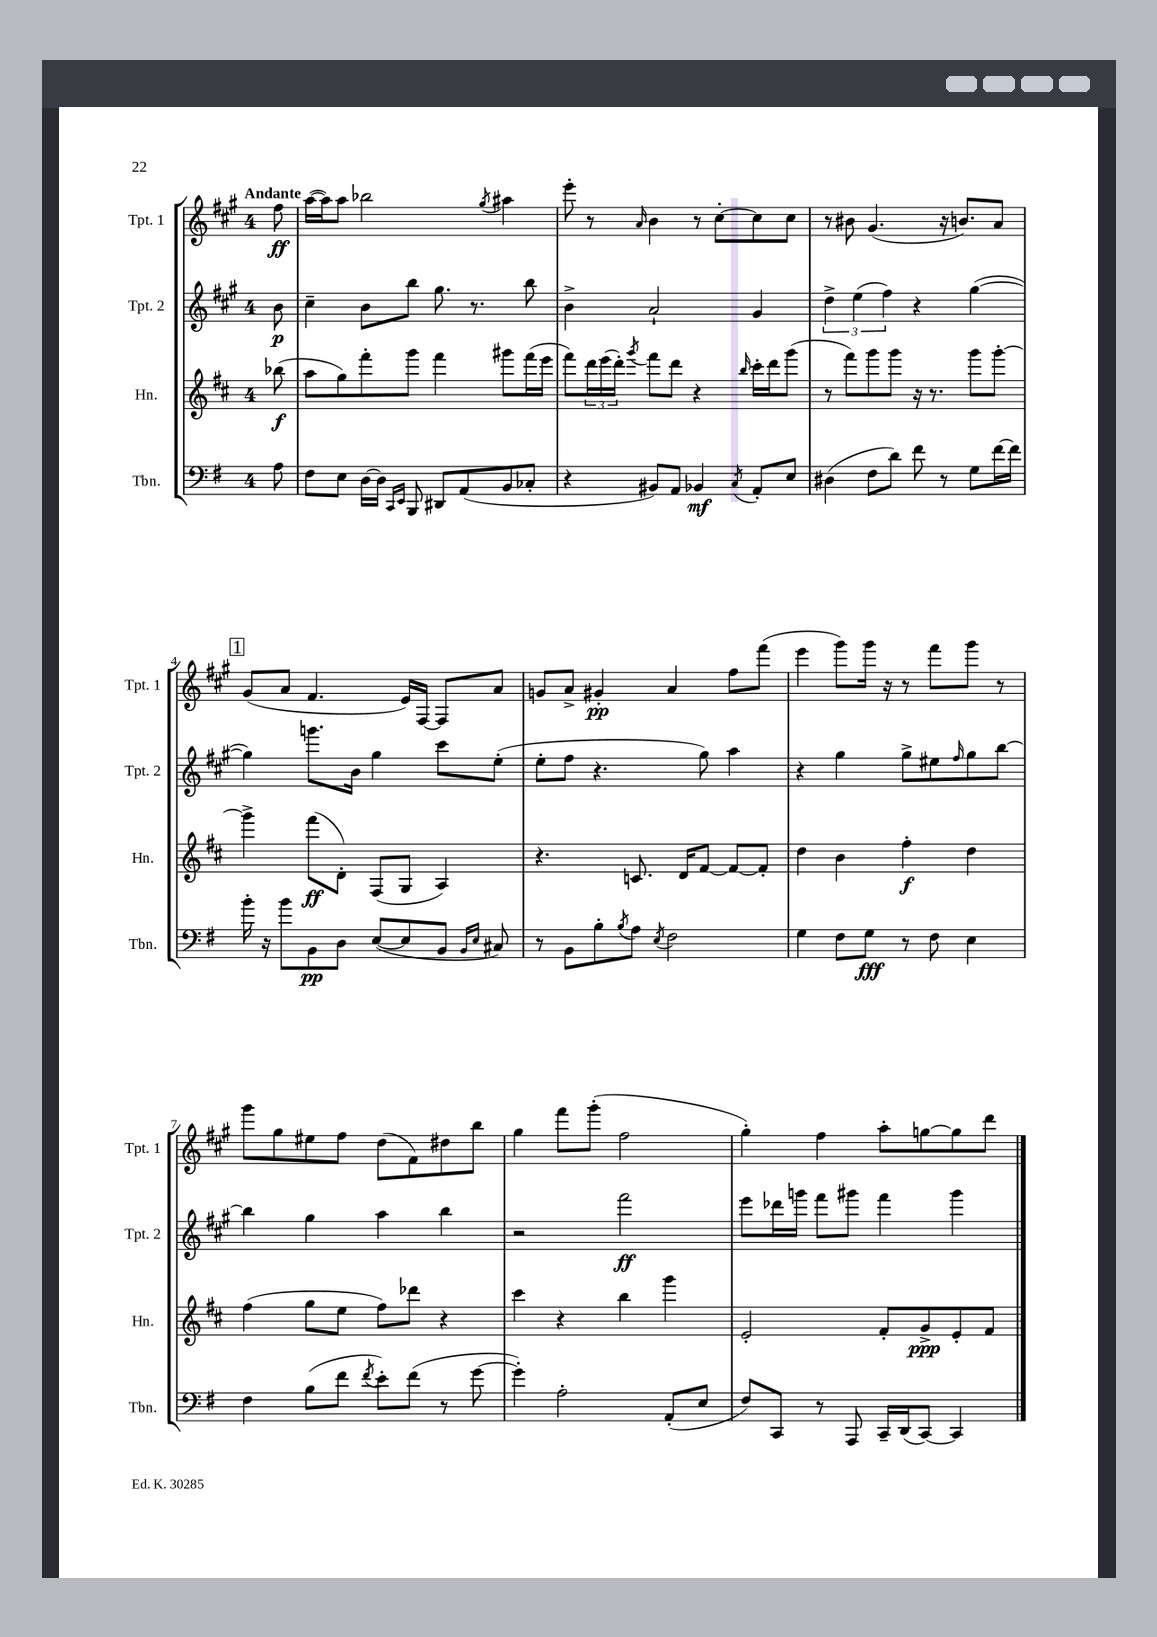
<<
\new StaffGroup <<
\new Staff = "s0" \with { instrumentName = "Tpt. 1" shortInstrumentName = "Tpt. 1" } {
    \clef treble \key a \major \once \override Staff.TimeSignature.style = #'single-digit \time 4/4 \partial 8 \tempo "Andante"
    fis''8\ff |
    a''16~( a''16) a''8 bes''2 \acciaccatura { gis''8 } ais''4 |
    e'''8-. r8 \grace { a'16 } b'4 r8 cis''8~-. cis''8 cis''8 |
    r8 bis'8 gis'4.( r16 b'8.) a'8 |
    \mark \markup { \box "1" } gis'8( a'8 fis'4. e'16) fis16~ fis8 a'8 |
    g'8 a'8-> gis'4-.\pp a'4 fis''8 fis'''8( |
    e'''4 gis'''8) gis'''16 r16 r8 fis'''8 gis'''8 r8 |
    gis'''8 gis''8 eis''8 fis''8 d''8( fis'8) dis''8 b''8 |
    gis''4 fis'''8 gis'''8-.( fis''2 |
    gis''4-.) fis''4 a''8-. g''8~ g''8 d'''8 \bar "|." |
}
\new Staff = "s1" \with { instrumentName = "Tpt. 2" shortInstrumentName = "Tpt. 2" } {
    \clef treble \key a \major \once \override Staff.TimeSignature.style = #'single-digit \time 4/4 \partial 8
    b'8\p |
    cis''4-- b'8 b''8 gis''8. r8. b''8 |
    b'4-> a'2-! gis'4 |
    \tuplet 3/2 { d''4-> e''4( fis''4) } r4 gis''4~( |
    \mark \markup { \box "1" } gis''4) g'''8. b'16 gis''4 cis'''8 e''8-.( |
    e''8-. fis''8 r4. gis''8) a''4 |
    r4 gis''4 gis''8-> eis''8 \grace { fis''16 } gis''8 b''8~ |
    b''4 gis''4 a''4 b''4 |
    r2 fis'''2\ff |
    e'''8 des'''16 g'''16 fis'''8 gis'''8 fis'''4 gis'''4 \bar "|." |
}
\new Staff = "s2" \with { instrumentName = "Hn." shortInstrumentName = "Hn." } {
    \clef treble \key d \major \once \override Staff.TimeSignature.style = #'single-digit \time 4/4 \partial 8
    bes''8\f( |
    a''8 g''8) fis'''8-. g'''8 fis'''4 gis'''8 fis'''16( e'''16 |
    fis'''8) \tuplet 3/2 { d'''16 e'''16( d'''16-.) } \acciaccatura { g'''8 } fis'''8 d'''8 r4 \grace { b''16 } cis'''16-. d'''16 g'''8( |
    r8 fis'''8) g'''8 g'''8 r16 r8. g'''8 g'''8~-. |
    \mark \markup { \box "1" } g'''4-> fis'''8\ff( d'8-.) fis8( g8 a4) |
    r4. c'8. d'16 fis'8~ fis'8~ fis'8-. |
    d''4 b'4 fis''4-.\f d''4 |
    fis''4( g''8 e''8 fis''8) des'''8 r4 |
    cis'''4 r4 b''4 g'''4 |
    e'2-. fis'8-. g'8->\ppp e'8-. fis'8 \bar "|." |
}
\new Staff = "s3" \with { instrumentName = "Tbn." shortInstrumentName = "Tbn." } {
    \clef bass \key g \major \once \override Staff.TimeSignature.style = #'single-digit \time 4/4 \partial 8
    a8 |
    fis8 e8 d16~ d16 \grace { c,16 e,16 } b,,8 dis,8 a,8( b,8 ces8-. |
    r4 bis,8) a,8 bes,4\mf \acciaccatura { c8 } a,8-. e8 |
    dis4( fis8 d'8) fis'8 r8 g8 fis'16~ fis'16 |
    \mark \markup { \box "1" } b'16-. r16 b'8 b,8\pp d8 e8~( e8 b,8 \grace { b,16 e16 } cis8) |
    r8 b,8 b8-. \acciaccatura { b8 } a8 \acciaccatura { e8 } fis2 |
    g4 fis8 g8\fff r8 fis8 e4 |
    fis4 b8( fis'8 \acciaccatura { fis'8 } e'8-.) fis'8( r8 g'8~ |
    g'4-.) a2-. a,8-.( e8 |
    fis8) c,8 r8 a,,8 c,16-- d,16( c,8~) c,4 \bar "|." |
}
>>
>>
